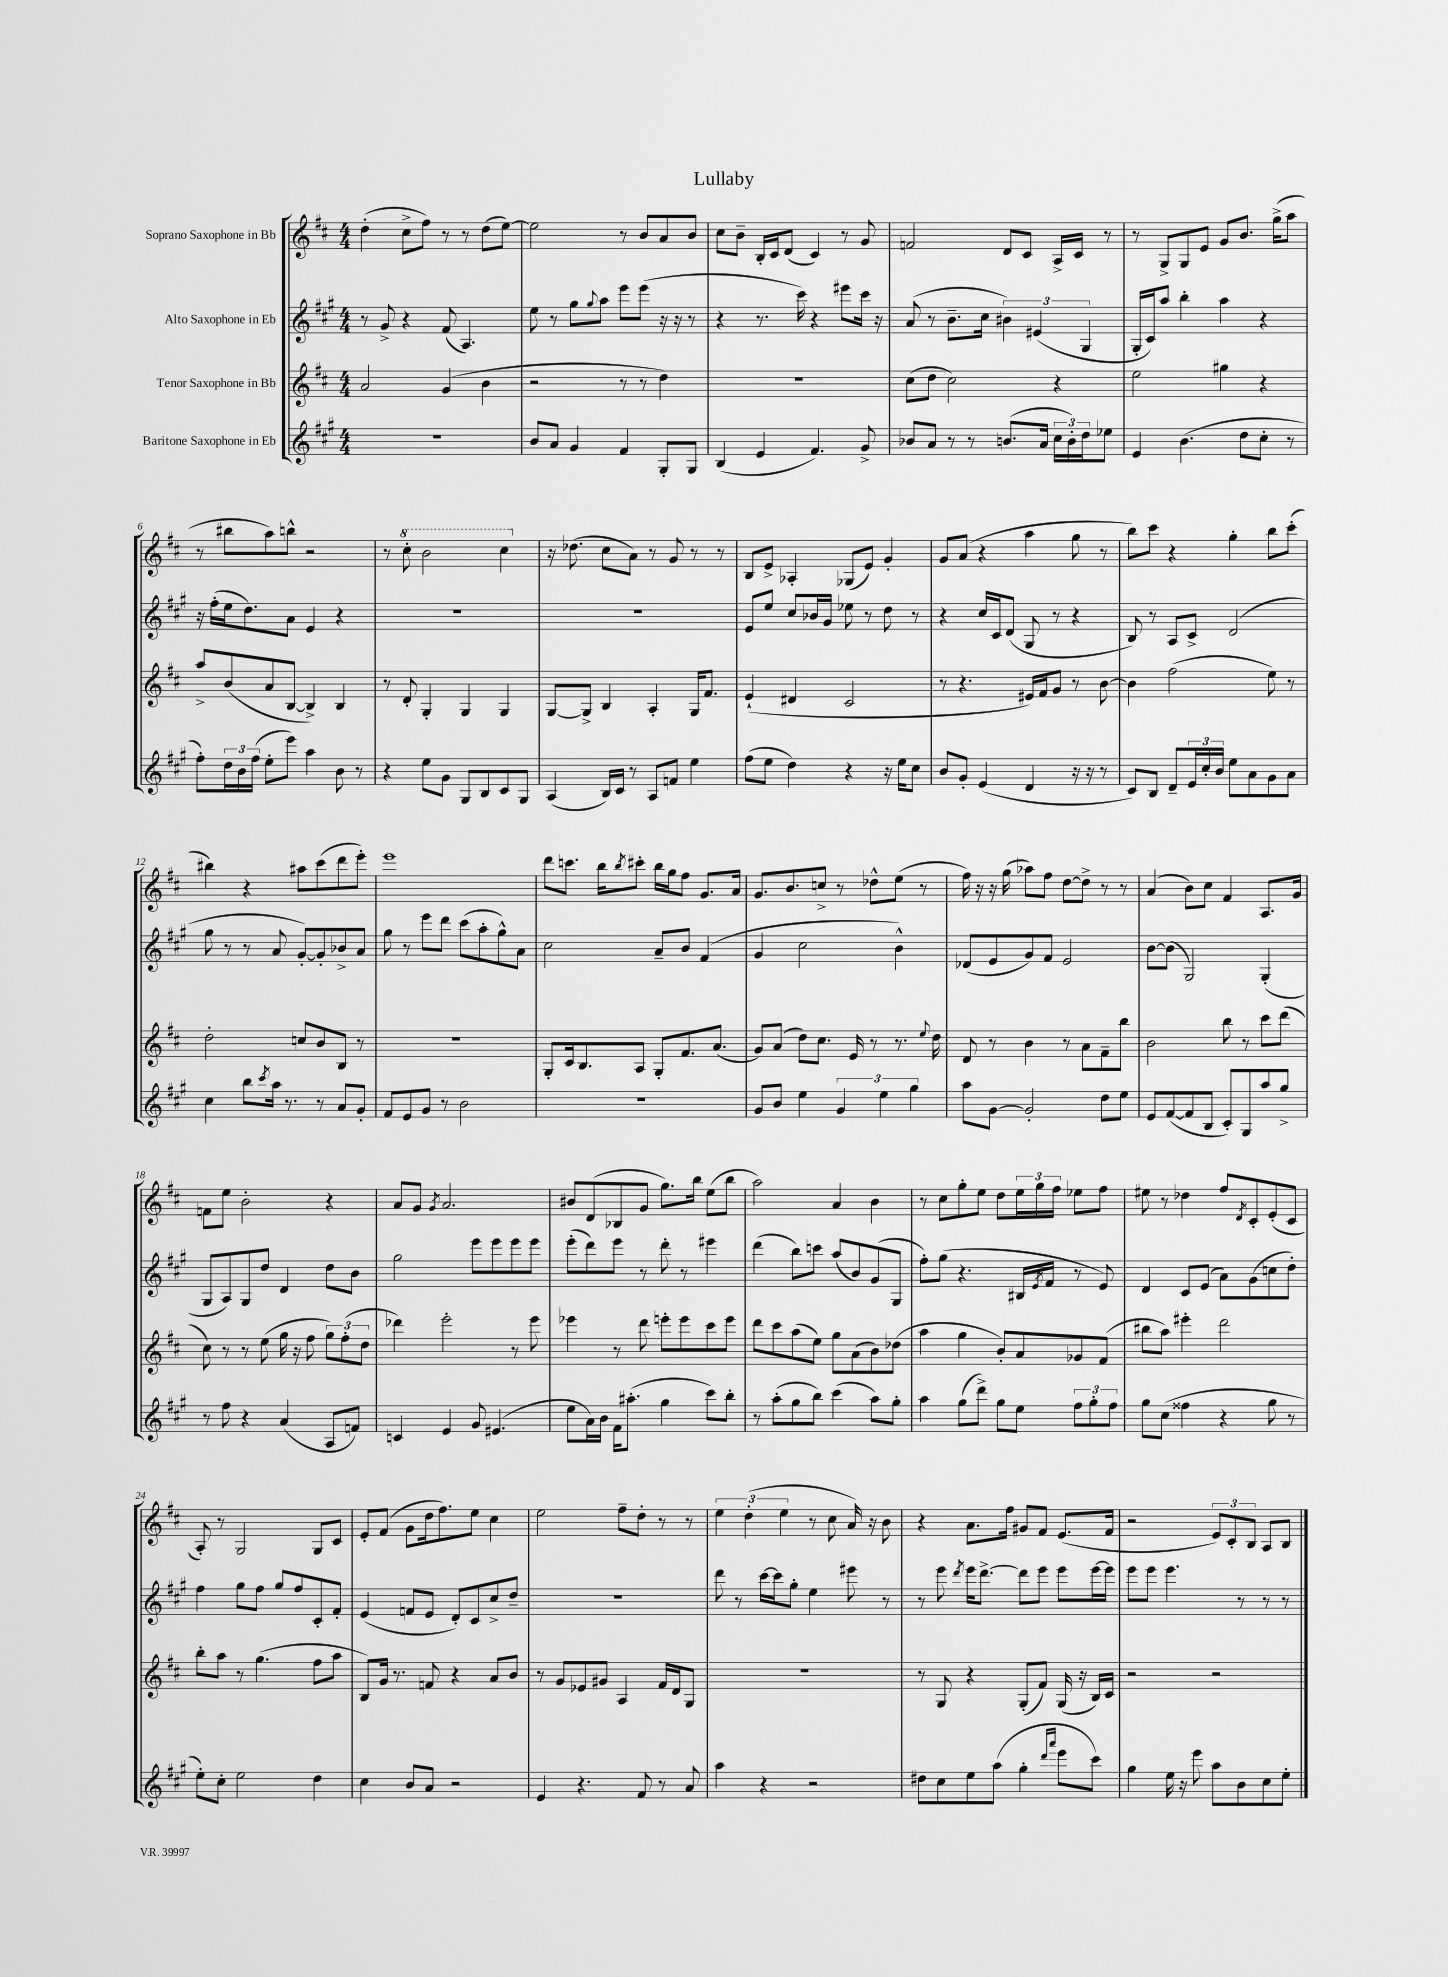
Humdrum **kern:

**kern	**kern	**kern	**kern
*part4	*part3	*part2	*part1
*staff4	*staff3	*staff2	*staff1
*I"Baritone Saxophone in Eb	*I"Tenor Saxophone in Bb	*I"Alto Saxophone in Eb	*I"Soprano Saxophone in Bb
*clefG2	*clefG2	*clefG2	*clefG2
*k[f#c#g#]	*k[f#c#]	*k[f#c#g#]	*k[f#c#]
*M4/4	*M4/4	*M4/4	*M4/4
=1	=1	=1	=1
1r	2a/	8r	(4dd'\
.	.	8g#^/	.
.	.	4r	8cc#^\L
.	.	.	8ff#\J)
.	(4g/	(8f#/	8r
.	.	4.A/)	8r
.	4b\	.	(8dd\L
.	.	.	[8ee\J)
=2	=2	=2	=2
8b/L	2r	8ee\	2ee\]
8a/J	.	8r	.
4g#/	.	8gg#\L	.
.	.	8qqgg#/	.
.	.	8aa\J	.
4f#/	8r	8eee\L	8r
.	8r	(8eee\J	8b/L
8G#'/L	4dd\)	16r	8a/
.	.	16r	.
8G#/J	.	8r	8b/J
=3	=3	=3	=3
(4B/	1r	4r	8cc#\L
.	.	.	8b~\J
4e/	.	8.r	16B'/LL
.	.	.	16c#/J
.	.	.	(8d/J
.	.	16ccc#\)	.
4.f#/)	.	4r	4c#/)
.	.	8eee#X\L	8r
8g#^/	.	16ccc#\Jk	8g/
.	.	16r	.
=4	=4	=4	=4
8b-X/L	(8cc#\L	(8a/	2fn/
8a/J	8dd\J	8r	.
8r	2cc#\)	8.b~\L	.
8r	.	.	.
.	.	16cc#\Jk	.
(8.bn/L	.	6b#X\)	8d/L
.	.	.	8c#/J
.	.	(6e#X/	.
16a/Jk	.	.	.
24cc#\LL	4r	.	16A^/LL
24b'\)	.	.	.
.	.	.	16c#/JJ
24dd\J	.	6G#/	.
8ee-X\J	.	.	8r
=5	=5	=5	=5
4e/	2ee\	16G#'/LL	8r
.	.	16c#/J)	.
.	.	8aa/J	8G^/L
(4.b\	.	4bb'\	8G/
.	.	.	8e/J
.	4gg#X\	4aa\	8g/L
8dd\L	.	.	8.b/J
8cc#'\J	4r	4r	.
.	.	.	(16gg^\KL
8r	.	.	8aa\J
!!LO:LB:g=z
=6	=6	=6	=6
8ff#'\L)	8aa^/L	16r	8r
.	.	(16ff#'\LL	.
24dd\L	(8b/	16ee\J	8bb#X\L
24b\	.	.	.
.	.	8.dd\)	.
(24ff#\JJ	.	.	.
8ee'\L	8a/	.	8aa\)
8eee\J)	[8B/J	8a\J	8bbn^^\J
4aa\	4B^/])	4e/	2r
8b\	4B/	4r	.
8r	.	.	.
=7	=7	=7	=7
4r	8r	1r	8r
*	*	*	*8va
.	8d'/	.	8ccc#'\
8ee\L	4G'/	.	2bb\
8g#\J	.	.	.
8G#/L	4G/	.	.
8B/	.	.	.
8c#/	4G/	.	4ccc#\
8G#/J	.	.	.
=8	=8	=8	=8
*	*	*	*X8va
(4A/	[8G/L	1r	16r
.	.	.	(8.dd-X\
.	8G^/J]	.	.
16B/LL)	4B/	.	8cc#\L
16c#/JJ	.	.	.
8r	.	.	8a\J)
8A/L	4A'/	.	8r
8fn/J	.	.	8g/
4ee\	16G/KL	.	8r
.	8.f#/J	.	.
.	.	.	8r
=9	=9	=9	=9
(8ff#\L	(4e`/	8e/L	8B/L
8ee\J	.	8ee/J	8e^/J
4dd\)	4d#X/	8cc#/L	4A-X'/
.	.	16b-X/L	.
.	.	16g#/JJ	.
4r	2c#/	8ee-X\	(8G-X/L
.	.	8r	8e/J)
16r	.	8dd\	4g'/
16ee\KL	.	.	.
8cc#\J	.	8r	.
=10	=10	=10	=10
8b/L	8r	4r	8g/L
8g#'/J	4.r	.	(8a/J
(4e/	.	16cc#/LL	4r
.	.	16c#/J	.
.	.	(8d/J	.
4d/	16e#X/LL)	8G#/	4aa\
.	16f#/J	.	.
.	8g/J	8r	.
16r	8r	4r	8gg\
16r	.	.	.
8r	[8b\	.	8r
=11	=11	=11	=11
8c#/L)	4b\]	8B/)	8bb\L)
8B/J	.	8r	8ccc#\J
8d~/L	(2ff#\	8A/L	4r
24e/L	.	8c#^/J	.
24cc#'/	.	.	.
24b/JJ	.	.	.
8ee\L	.	(2d/	4gg'\
8a\	.	.	.
8g#\	8ee\)	.	8bb\L
8a\J	8r	.	(8ccc#'\J
!!LO:LB:g=z
=12	=12	=12	=12
4cc#\	2dd'\	8gg#\	4bb#X\)
.	.	8r	.
8bb\L	.	8r	4r
8qccc#/	.	.	.
16aa\Jk	.	8a/	.
8.r	.	.	.
.	8ccn/L	[8g#'/L)	8aa#X\L
8r	8b/	8g#'/]	(8ccc#\
8a/L	8B/J	8b-X^/	8ddd\
8g#'/J	8r	8a/J	8eee'\J)
=13	=13	=13	=13
8f#/L	1r	8gg#\	1eee
8e/	.	8r	.
8g#/J	.	8eee\L	.
8r	.	8ddd\J	.
2b\	.	(8ccc#\L	.
.	.	8aa'\	.
.	.	8gg#^^\)	.
.	.	8a\J	.
=14	=14	=14	=14
1r	8G'/L	2cc#\	8ddd\L
.	16c#/k	.	8.cccn\J
.	8.B/	.	.
.	.	.	16bb\KL
.	.	.	8qbb/
.	8A/J	.	8ccc#X'\J
.	8G'/L	8a~/L	16bb\LL
.	.	.	16gg\J
.	8.f#/	8b/J	8ff#\J
.	.	(4f#/	8.g/L
.	(8.a/J	.	.
.	.	.	16a/Jk
=15	=15	=15	=15
8g#/L	8g/L)	4g#/	8.g/L
8b/J	(8a/J	.	.
.	.	.	8.b/
4ee\	8dd\L)	2cc#\	.
.	8.cc#\J	.	8ccn^/J
6g#/	.	.	8r
.	16e/	.	.
.	8r	.	8dd-X^^\L
6ee\	.	.	.
.	8.r	4b^^\)	(8ee\J
6gg#\	.	.	.
.	.	.	8r
.	8qqee/	.	.
.	16dd\	.	.
=16	=16	=16	=16
8aa\L	8d/	(8d-X/L	16ff#\)
.	.	.	16r
[8g#\J	8r	8e/	16r
.	.	.	(16gg\
2g#'/]	4b\	8g#/)	8aa-X\L)
.	.	8f#/J	8ff#\J
.	8r	2e/	[8dd\L
.	8a\L	.	8dd^\J]
8dd\L	8f#~\	.	8r
8ee\J	8bb\J	.	8r
=17	=17	=17	=17
8e/L	2b\	[8b\L	(4a/
([8f#/	.	(8b\J]	.
8f#/]	.	2G#/)	8b\L)
8B/J	.	.	8cc#\J
8c#'/L)	8bb\	.	4f#/
8G#/	8r	.	.
8aa/	8ccc#\L	(4G#'/	8.A/L
8gg#^/J	(8ddd\J	.	.
.	.	.	16g/Jk
!!LO:LB:g=z
=18	=18	=18	=18
8r	8cc#\)	8G#/L	8fn\L
8ff#\	8r	8A/)	8ee\J
4r	8r	8G#/	2b'\
.	(8ee\	8dd/J	.
(4a/	16gg\	4d/	.
.	16r	.	.
.	8ff#\	.	.
8A/L	12gg\L)	8dd\L	4r
.	(12ff#'\	.	.
8fn/J)	.	8b\J	.
.	12dd\J	.	.
=19	=19	=19	=19
4cn/	4ddd-X\)	2gg#\	8a/L
.	.	.	8g/J
.	.	.	8qg/
4e/	2eee'\	.	2.a/
8g#/	.	8eee\L	.
(4.e#X/	.	8eee\	.
.	8r	8eee\	.
.	8eee\	8eee\J	.
=20	=20	=20	=20
8ee\L	4eee-X\	(8eee'\L	8b#X/L
16a\L)	.	8ddd\)	(8d/
16b\JJ	.	.	.
16f#\KL	8r	8eee\J	8B-X/
(8.aa#X'\J	.	.	.
.	8ddd\	8r	8g/J
4gg#\	8eeen'\L	8ddd'\	8.gg\L)
.	8eee\	8r	.
.	.	.	16bb\Jk
8ccc#\L)	8ccc#\	4eee#X\	(8ee\L
8bb'\J	8eee\J	.	8bb\J
=21	=21	=21	=21
8r	8ddd\L	(4ddd\	2aa\)
(8aa'\L	8ccc#\	.	.
8gg#\	(8aa\	8bb\L)	.
8bb\J)	8ee\J)	8cccn\J	.
(4ccc#\	8gg\L	(8aa/L	4a/
.	(8a\	8b/)	.
8aa\L)	8b\)	(8g#/	4b\
8gg#'\J	(8dd-X\J	8G#/J	.
=22	=22	=22	=22
4aa\	4aa\	8ff#'\L)	8r
.	.	(8gg#\J	8cc#\L
(8gg#\L	4gg\	4.r	8gg'\
8ddd^\J)	.	.	8ee\J
8gg#\L	8b'/L)	.	8dd\L
8ee\J	8a/	16B#X/LL	24ee\L
.	.	.	24gg\
.	.	8qe/	.
.	.	16f#/JJ	.
.	.	.	24ff#\JJ
12ff#\L	8g-X/	8r	8ee-X\L
12gg#'\	.	.	.
.	(8f#/J	8e/)	8ff#\J
12ff#\J	.	.	.
=23	=23	=23	=23
8gg#\L	8bb#X\L	4d/	8ee#X\
(8cc#\J	8aa\J)	.	8r
4ff##X\	4eee#X'\	8c#/L	4dd-X\
.	.	(8e/J	.
4r	2ddd\	8a\L)	8ff#/L
.	.	.	8qd/
.	.	(8g#\	8c#'/
8gg#\	.	8ccn\	(8e'/
8r	.	8dd'\J)	8c#/J
!!LO:LB:g=z
=24	=24	=24	=24
8ee'\L)	8bb'\L	4ff#\	8A'/)
8cc#'\J	8aa\J	.	8r
2ee\	8r	8gg#\L	2G/
.	(4.gg\	8ff#\J	.
.	.	8gg#/L	.
.	.	8ff#/	.
4dd\	8ff#\L	8c#'/	8G/L
.	8aa\J	8f#'/J	8c#/J
=25	=25	=25	=25
4cc#\	8B/L)	(4e/	8e'/L
.	16g/Jk	.	(8f#/J
.	8.r	.	.
8b/L	.	8fn/L	8g\L
8a/J	8fn/	8e/J	16dd\k
.	.	.	8.ff#\)
2r	4r	8d'/L)	.
.	.	8c#/	8ee\J
.	8a/L	8cc#^/	4cc#\
.	8b/J	8dd~/J	.
=26	=26	=26	=26
4e/	8r	1r	2ee\
.	8g/L	.	.
4.r	8e-X/	.	.
.	8g#X/J	.	.
.	4A/	.	8ff#~\L
8f#/	.	.	8dd'\J
8r	16f#/LL	.	8r
.	16d/J	.	.
8a/	8G/J	.	8r
=27	=27	=27	=27
4aa\	1r	8ddd\	6ee\
.	.	8r	.
.	.	.	(6dd'\
4r	.	[16ccc#\LL	.
.	.	16ccc#\J]	.
.	.	.	6ee\
.	.	8gg#'\J	.
2r	.	4ee\	8r
.	.	.	8cc#\
.	.	8eee#X\	16a/)
.	.	.	16r
.	.	8r	8b\
=28	=28	=28	=28
8dd#X\L	8r	8r	4r
8cc#\	8G/	8eee\	.
.	.	8qddd/	.
8ee\	4r	16eee\KL	8.a\L
.	.	[8.ddd^\J	.
(8aa\J	.	.	.
.	.	.	16ff#\Jk
4gg#'\	(8G'/L	8ddd\L]	8g#X/L
.	8f#/J)	8eee\J	8f#/J
16qqddd/LL	.	.	.
16qqaaa/JJ	.	.	.
8eee\L	(16G/	8eee\L	(8.e/L
.	16r	.	.
8ccc#\J)	16B/LL)	[16eee\L	.
.	16c#/JJ	16eee\JJ]	16f#/Jk
=29	=29	=29	=29
4gg#\	2r	8eee\L	2r
.	.	8eee\J	.
16ee\	.	4.eee\	.
16r	.	.	.
8eee\	.	.	.
8aa\L	2r	.	12e/L)
.	.	.	12c#'/
8b\	.	8r	.
.	.	.	12B/J
8cc#\	.	8r	8A/L
8ee'\J	.	8r	8B/J
==	==	==	==
*-	*-	*-	*-
